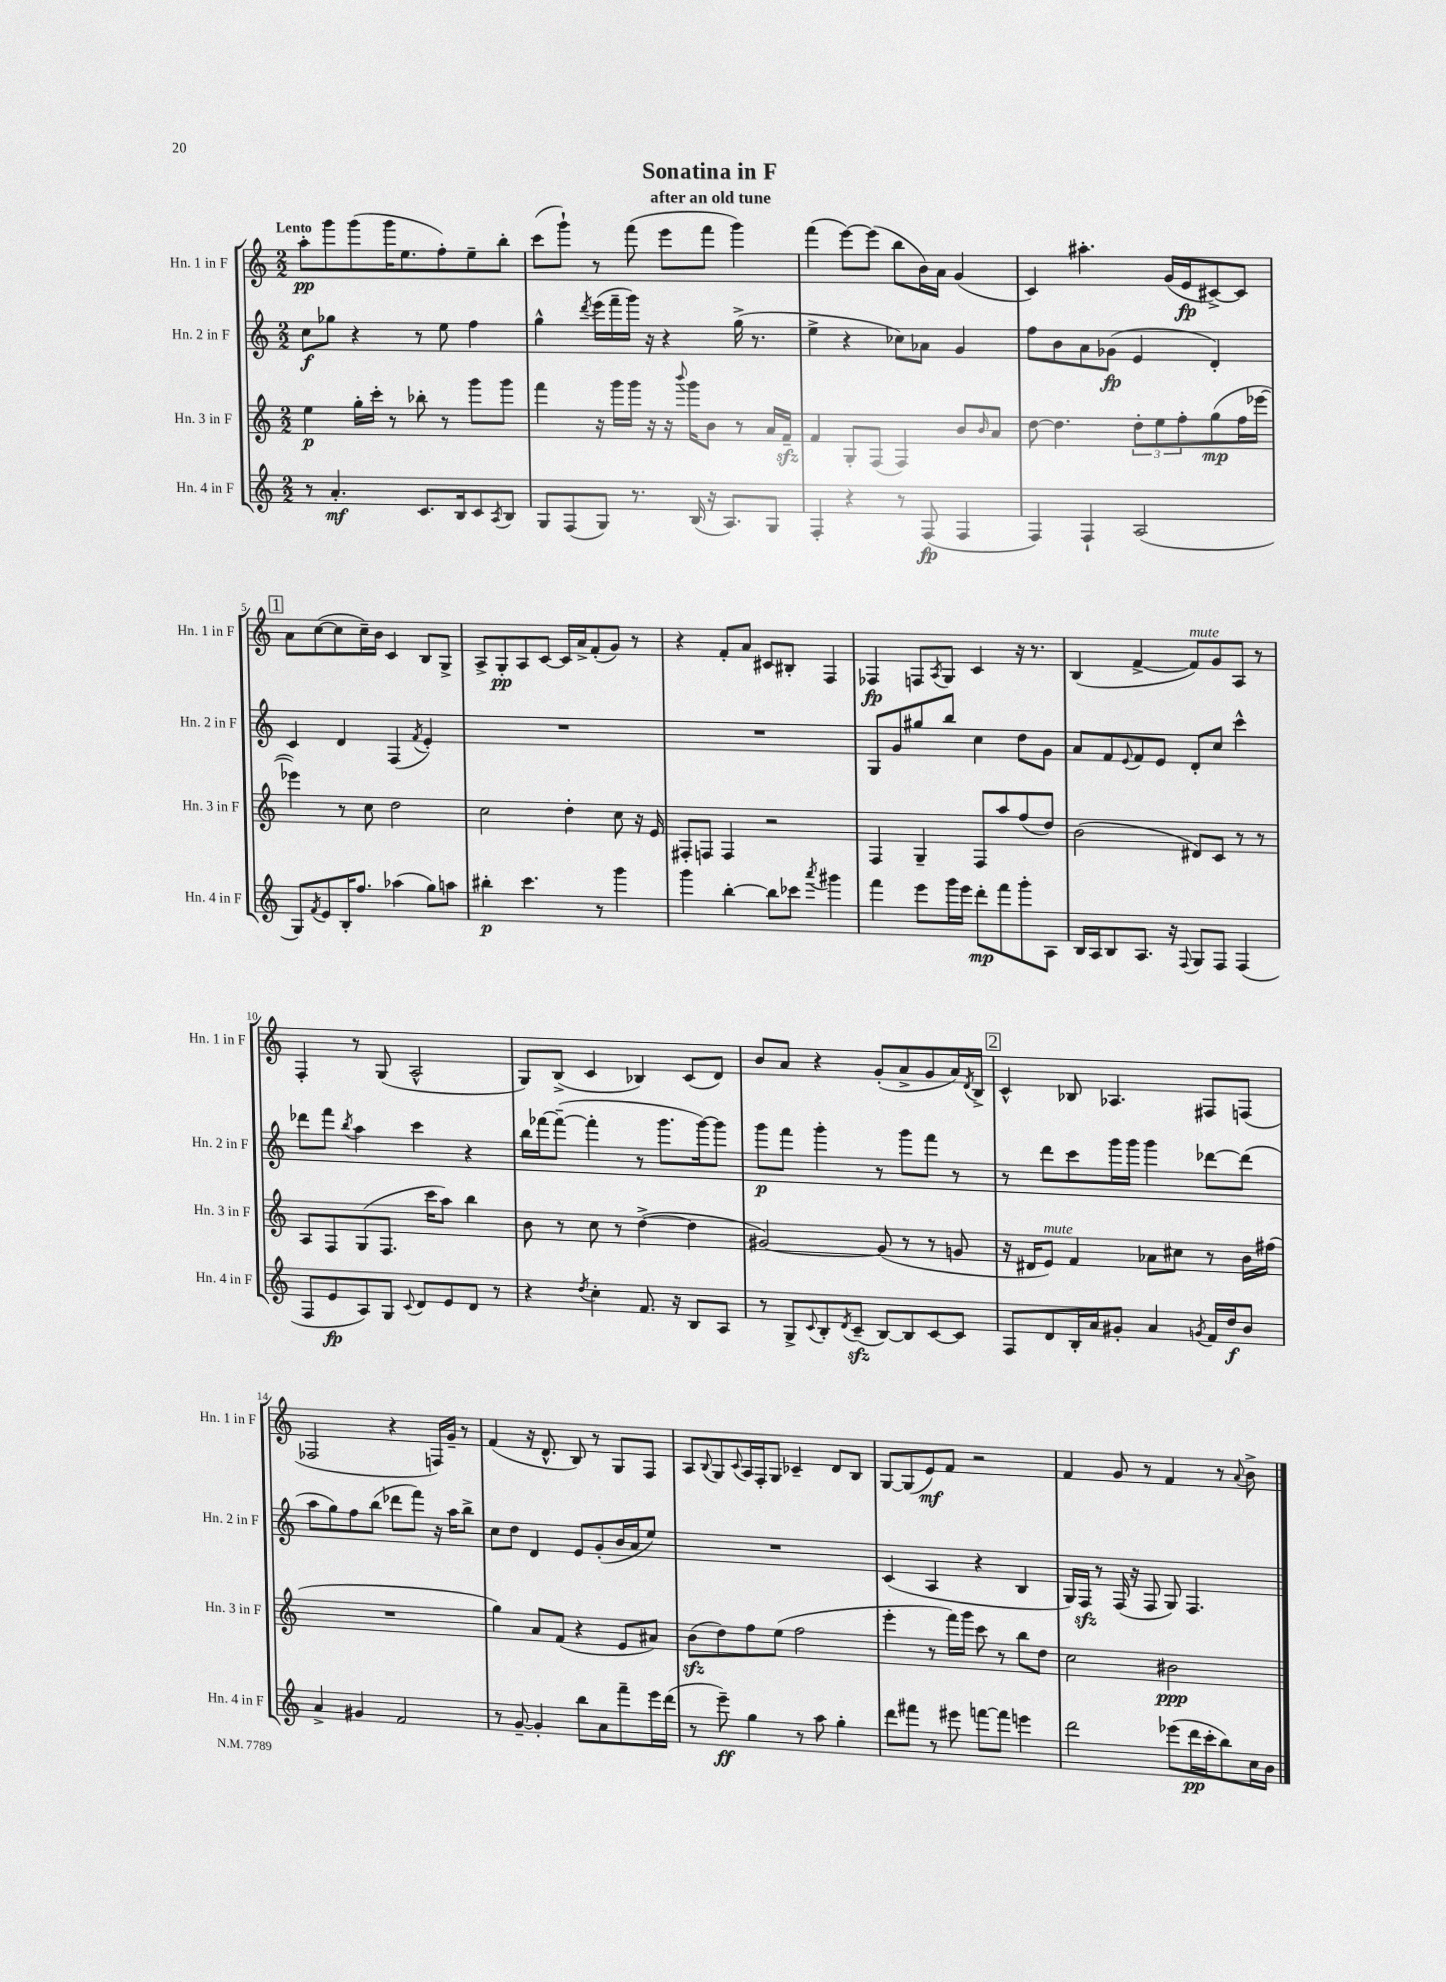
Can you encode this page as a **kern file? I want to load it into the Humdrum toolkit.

**kern	**dynam	**kern	**dynam	**kern	**dynam	**kern	**dynam
*part4	*part4	*part3	*part3	*part2	*part2	*part1	*part1
*staff4	*staff4	*staff3	*staff3	*staff2	*staff2	*staff1	*staff1
*I"Hn. 4 in F	*	*I"Hn. 3 in F	*	*I"Hn. 2 in F	*	*I"Hn. 1 in F	*
*I'Hn. 4 in F	*	*I'Hn. 3 in F	*	*I'Hn. 2 in F	*	*I'Hn. 1 in F	*
*clefG2	*	*clefG2	*	*clefG2	*	*clefG2	*
*k[]	*	*k[]	*	*k[]	*	*k[]	*
*M2/2	*	*M2/2	*	*M2/2	*	*M2/2	*
=1	=1	=1	=1	=1	=1	=1	=1
!	!	!	!	!	!	!LO:TX:a:B:t=Lento	!
8r	.	4ee\	p	8cc\L	f	8aa'\L	pp
4.a'/	mf	.	.	8gg-X\J	.	8ggg\	.
.	.	16gg'\LL	.	4r	.	(8ggg\	.
.	.	16ccc'\JJ	.	.	.	.	.
.	.	8r	.	.	.	16ggg\K	.
.	.	.	.	.	.	8.ee\	.
8.c/L	.	8bb-X'\	.	8r	.	.	.
.	.	8r	.	8ee\	.	8ff'\)	.
16B/k	.	.	.	.	.	.	.
8c/	.	8ggg\L	.	4ff\	.	8ee~\	.
8qA/	.	.	.	.	.	.	.
8B/J	.	8ggg\J	.	.	.	8bb'\J	.
=2	=2	=2	=2	=2	=2	=2	=2
8G/L	.	4fff\	.	4gg^^\	.	(8ccc\L	.
(8F/	.	.	.	.	.	8ggg`\J)	.
.	.	.	.	8qddd/	.	.	.
8G/J)	.	16r	.	(16eee\LL	.	8r	.
.	.	16ggg\LL	.	16fff~\	.	.	.
8.r	.	16ggg\JJ	.	16ggg\JJ)	.	(8fff\	.
.	.	16r	.	16r	.	.	.
.	.	16r	.	4r	.	8eee\L	.
.	.	8qqbbb/	.	.	.	.	.
(16B/	.	16ggg\KL	.	.	.	.	.
16r	.	8b\J	.	.	.	8fff\J	.
8.A/L)	.	.	.	.	.	.	.
.	.	8r	.	(16gg^\	.	4ggg\)	.
.	.	.	.	8.r	.	.	.
8G/J	.	16a/LL	.	.	.	.	.
.	.	16fzz~/JJ	.	.	.	.	.
=3	=3	=3	=3	=3	=3	=3	=3
4F'/	.	4f/	.	4ee^\	.	(4fff\	.
4r	.	8G'/L	.	4r	.	[8eee\L)	.
.	.	(8F/J	.	.	.	(8eee\J]	.
8r	.	4F/)	.	8cc-X\L)	.	8bb\L	.
(8F/	fp	.	.	8a-X\J	.	16b\L)	.
.	.	.	.	.	.	16a\JJ	.
4F/	.	8b/L	.	4g/	.	(4g/	.
.	.	16qqb/	.	.	.	.	.
.	.	8a/J	.	.	.	.	.
=4	=4	=4	=4	=4	=4	=4	=4
4F/)	.	[8dd\	.	8ff\L	.	4c/)	.
.	.	4.dd\]	.	8b\	.	.	.
4F`/	.	.	.	8a\	.	4.aa#X'\	.
.	.	.	.	(8g-X\J	fp	.	.
(2A/	.	12dd'\L	.	4e/	.	.	.
.	.	12ee\	.	.	.	.	.
.	.	.	.	.	.	(16g/LL	.
.	.	12ff'\	.	.	.	.	.
.	.	.	.	.	.	16e/J	fp
.	.	(8gg\	mp	4d'/)	.	[8c#X^/)	.
.	.	16ff\L	.	.	.	8c#/J]	.
.	.	[16eee-X\JJ	.	.	.	.	.
!!LO:LB:g=z
!!LO:REH:place=s1:t=1
=5	=5	=5	=5	=5	=5	=5	=5
8G/L)	.	4eee-X\])	.	4c/	.	8a\L	.
8qf/	.	.	.	.	.	.	.
8e/	.	.	.	.	.	([8cc\	.
16B'/K	.	8r	.	4d/	.	8cc\]	.
8.ff/J	.	.	.	.	.	.	.
.	.	8cc\	.	.	.	16cc~\L)	.
.	.	.	.	.	.	16b\JJ	.
(4aa-X\	.	2dd\	.	(4F/	.	4c/	.
.	.	.	.	8qf/	.	.	.
8gg\L)	.	.	.	4e'/)	.	8B/L	.
8aan\J	.	.	.	.	.	8G^/J	.
=6	=6	=6	=6	=6	=6	=6	=6
4bb#X'\	p	2cc\	.	1r	.	8A^/L	.
.	.	.	.	.	.	8G'/	pp
4.ccc\	.	.	.	.	.	8A/	.
.	.	.	.	.	.	[8c/J	.
.	.	4dd'\	.	.	.	16c/LL]	.
.	.	.	.	.	.	16a^/J	.
8r	.	.	.	.	.	(8f'/	.
4ggg\	.	8cc\	.	.	.	8g/J)	.
.	.	16r	.	.	.	8r	.
.	.	16e/	.	.	.	.	.
=7	=7	=7	=7	=7	=7	=7	=7
4ggg\	.	8F#X'/L	.	1r	.	4r	.
.	.	8Fn/J	.	.	.	.	.
[4bb'\	.	4F/	.	.	.	8f'/L	.
.	.	.	.	.	.	8a/J	.
8bb\L]	.	2r	.	.	.	8c#X/L	.
8ccc-X\J	.	.	.	.	.	8B#X'/J	.
8qaaa/	.	.	.	.	.	.	.
4ggg#X\	.	.	.	.	.	4F/	.
=8	=8	=8	=8	=8	=8	=8	=8
4fff\	.	4F/	.	8G/L	.	4F-X/	fp
.	.	.	.	8g/	.	.	.
8eee\L	.	4G~/	.	8gg#X/	.	8Fn/L	.
.	.	.	.	.	.	8qA/	.
16ggg\L	.	.	.	8bb/J	.	8G/J	.
16eee\JJ	.	.	.	.	.	.	.
8ddd'\L	mp	8F/L	.	4cc\	.	4c/	.
8fff\	.	8aa/	.	.	.	.	.
8ggg'\	.	(8ff/	.	8dd\L	.	16r	.
.	.	.	.	.	.	8.r	.
8A\J	.	8dd/J)	.	8g\J	.	.	.
=9	=9	=9	=9	=9	=9	=9	=9
16B/LL	.	(2b\	.	8a/L	.	(4B/	.
16A/J	.	.	.	.	.	.	.
8B/	.	.	.	8f/	.	.	.
.	.	.	.	8qqe/	.	.	.
8.A/J	.	.	.	8f/	.	[4f^/	.
.	.	.	.	8e/J	.	.	.
16r	.	.	.	.	.	.	.
8qqF/	.	.	.	.	.	.	.
!	!	!	!	!	!	!LO:TX:a:i:t=mute	!
8G/L	.	8d#X/L)	.	8d'/L	.	8f/L])	.
8F/J	.	8c/J	.	8cc/J	.	8g/	.
(4F/	.	8r	.	4ccc^^\	.	8A/J	.
.	.	8r	.	.	.	8r	.
!!LO:LB:g=z
=10	=10	=10	=10	=10	=10	=10	=10
8F/L	.	8A/L	.	8ddd-X\L	.	4F'/	.
8e/	fp	8F/	.	8fff\J	.	.	.
.	.	.	.	8qbb/	.	.	.
8A/)	.	(8G/	.	4aa\	.	8r	.
8G/J	.	8.F/J	.	.	.	(8G/	.
8qqc/	.	.	.	.	.	.	.
8d/L	.	.	.	4ccc\	.	2A^^/	.
.	.	16ccc\KL	.	.	.	.	.
8e/	.	8aa\J)	.	.	.	.	.
8d/J	.	4bb\	.	4r	.	.	.
8r	.	.	.	.	.	.	.
=11	=11	=11	=11	=11	=11	=11	=11
4r	.	8b\	.	16bb\LL	.	8G/L)	.
.	.	.	.	[16fff-X\J	.	.	.
.	.	8r	.	(8fff-~\J_	.	(8B^/J	.
8qdd/	.	.	.	.	.	.	.
4cc'\	.	8cc\	.	4fff-'\]	.	4c/	.
.	.	8r	.	.	.	.	.
8.f/	.	([4dd^\	.	8r	.	4B-X/)	.
.	.	.	.	8.ggg\L	.	.	.
16r	.	.	.	.	.	.	.
8B/L	.	4dd\]	.	.	.	(8c/L	.
.	.	.	.	[16ggg\k)	.	.	.
8A/J	.	.	.	8ggg\J]	.	8d/J)	.
=12	=12	=12	=12	=12	=12	=12	=12
8r	.	[2g#X/)	.	8ggg\L	p	8b/L	.
8G^/L	.	.	.	8fff\J	.	8a/J	.
8qqc/	.	.	.	.	.	.	.
8B'/	.	.	.	4ggg'\	.	4r	.
8qd/	.	.	.	.	.	.	.
(8czz~/J	.	.	.	.	.	.	.
[8B/L)	.	(8g#/]	.	8r	.	(8g'/L	.
8B/]	.	8r	.	8ggg\L	.	8a^/	.
[8c/	.	8r	.	8fff\J	.	8g/	.
8c/J]	.	8gn/	.	8r	.	16a/L)	.
.	.	.	.	.	.	8qd/	.
.	.	.	.	.	.	16B^/JJ	.
!!LO:REH:place=s1:t=2
=13	=13	=13	=13	=13	=13	=13	=13
8F/L	.	16r	.	8r	.	4c^^/	.
.	.	16d#X/KL	.	.	.	.	.
!	!	!LO:TX:a:i:t=mute	!	!	!	!	!
8d/	.	8e/J)	.	8ddd\L	.	.	.
16B'/L	.	4f/	.	8ccc\	.	8B-X/	.
16a/J	.	.	.	.	.	.	.
8g#X'/J	.	.	.	16ggg\L	.	4.A-X/	.
.	.	.	.	16ggg\JJ	.	.	.
4a/	.	8a-X\L	.	4ggg\	.	.	.
.	.	8cc#X\J	.	.	.	.	.
8qgn/	.	.	.	.	.	.	.
16f/LL	.	8r	.	[8ddd-X\L	.	8F#X/L	.
16dd/J	f	.	.	.	.	.	.
8b/J	.	16b\LL	.	(8ddd-\J]	.	(8Fn/J	.
.	.	(16ff#X\JJ	.	.	.	.	.
!!LO:LB:g=z
=14	=14	=14	=14	=14	=14	=14	=14
4a^/	.	1r	.	8aa\L	.	2F-X/	.
.	.	.	.	8gg\)	.	.	.
4g#X/	.	.	.	8ff\	.	.	.
.	.	.	.	(8bb\J	.	.	.
2f/	.	.	.	8ddd-X\L	.	4r	.
.	.	.	.	8fff\J)	.	.	.
.	.	.	.	16r	.	16Fn/LL)	.
.	.	.	.	16aa\KL	.	16g~/JJ	.
.	.	.	.	8bb^\J	.	8r	.
=15	=15	=15	=15	=15	=15	=15	=15
8r	.	4gg\)	.	8cc\L	.	(4f/	.
[8g~/	.	.	.	8dd\J	.	.	.
4g'/]	.	8a/L	.	4d/	.	16r	.
.	.	.	.	.	.	8.d^^/	.
.	.	(8f/J	.	.	.	.	.
8bb\L	.	4r	.	8e/L	.	8B/)	.
8a\	.	.	.	(8g'/	.	8r	.
8fff~\	.	8e/L	.	16b/L	.	8G/L	.
.	.	.	.	16a/J	.	.	.
16eee\L	.	8a#X/J)	.	8ee/J)	.	8F/J	.
(16ddd\JJ	.	.	.	.	.	.	.
=16	=16	=16	=16	=16	=16	=16	=16
8r	.	(8bzz\L	.	1r	.	8A/L	.
.	.	.	.	.	.	8qqB/	.
8eee~\)	ff	8dd\)	.	.	.	8G/	.
.	.	.	.	.	.	8qqc/	.
4gg\	.	8ff\	.	.	.	16A/L	.
.	.	.	.	.	.	16F'/J	.
.	.	(8ee\J	.	.	.	8G/J	.
8r	.	2ff\	.	.	.	4c-X~/	.
8aa\	.	.	.	.	.	.	.
4gg'\	.	.	.	.	.	8d/L	.
.	.	.	.	.	.	8B/J	.
=17	=17	=17	=17	=17	=17	=17	=17
8ddd\L	.	4eee'\	.	(4c/	.	[8G/L	.
8fff#X\J	.	.	.	.	.	(8G/]	.
8r	.	8r	.	4A/	.	8e/)	mf
8eee#X\	.	16fff\LL)	.	.	.	8f/J	.
.	.	16ggg\JJ	.	.	.	.	.
[8fffn\L	.	8ccc\	.	4r	.	2r	.
8fff\J]	.	8r	.	.	.	.	.
4eeen\	.	8bb\L	.	4B/	.	.	.
.	.	8dd\J	.	.	.	.	.
=18	=18	=18	=18	=18	=18	=18	=18
2ddd\	.	2cc\	.	16G/LL)	.	4f/	.
.	.	.	.	16Fzz/JJ	.	.	.
.	.	.	.	8r	.	.	.
.	.	.	.	(16F/	.	8g/	.
.	.	.	.	16r	.	.	.
.	.	.	.	8F/	.	8r	.
(8eee-X\L	.	2b#X\	ppp	8G/)	.	4f/	.
16ddd\L	pp	.	.	4.F/	.	.	.
16ccc'\J	.	.	.	.	.	.	.
8bb\)	.	.	.	.	.	8r	.
.	.	.	.	.	.	8qqa/	.
16cc\L	.	.	.	.	.	8b^\	.
16b\JJ	.	.	.	.	.	.	.
==	==	==	==	==	==	==	==
*-	*-	*-	*-	*-	*-	*-	*-
